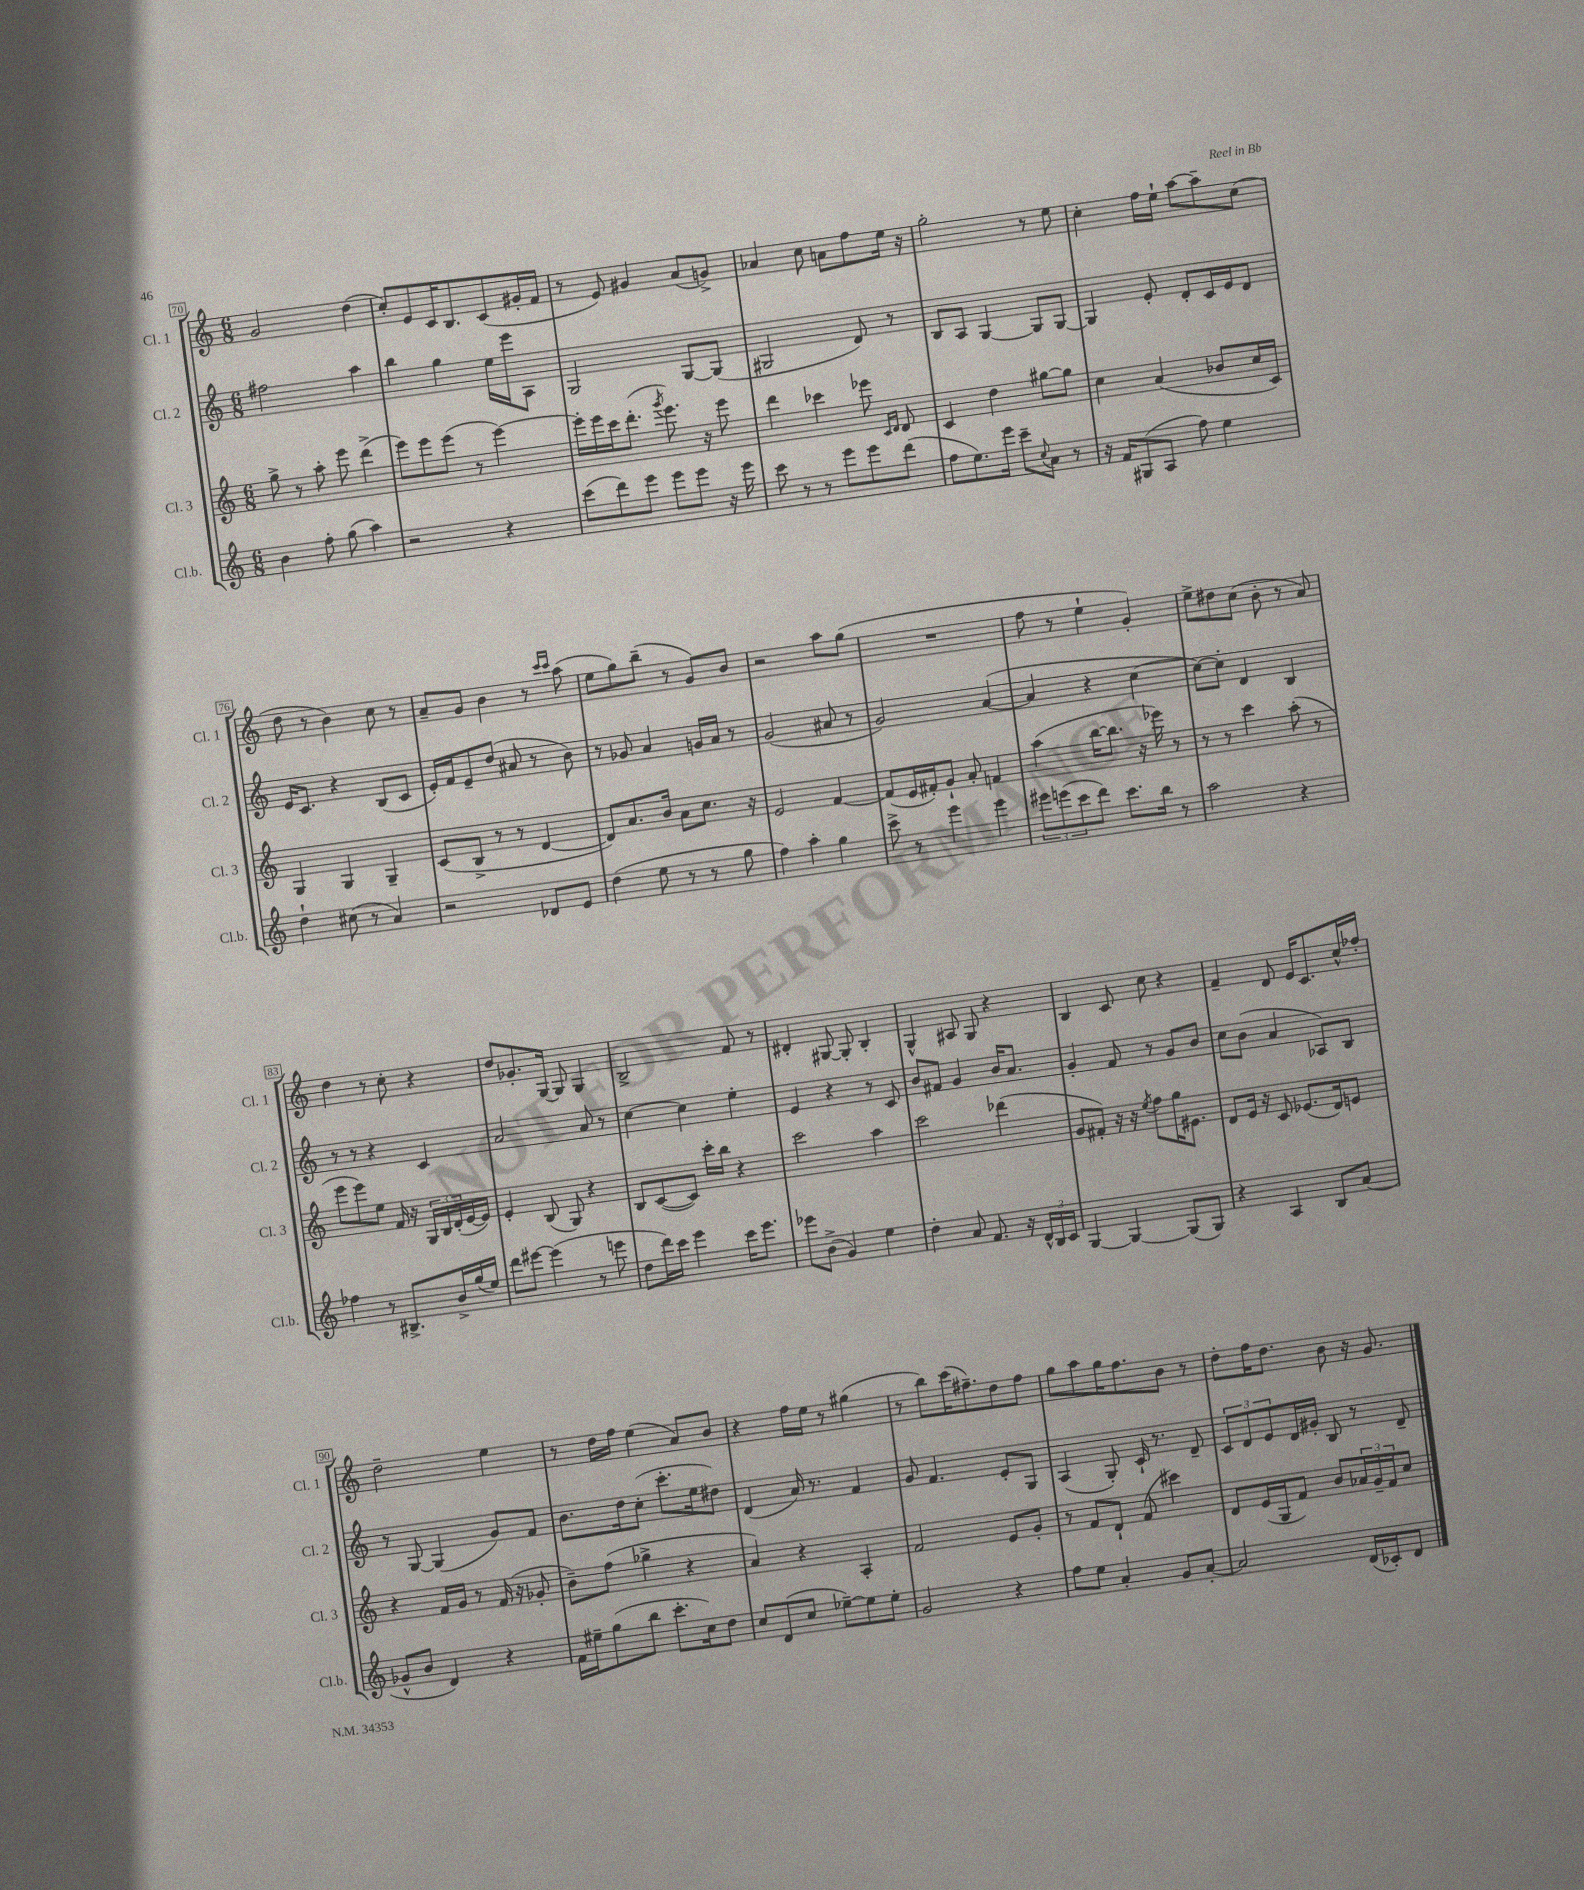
<<
\new StaffGroup <<
\new Staff = "s0" \with { instrumentName = "Cl. 1" shortInstrumentName = "Cl. 1" } {
    \clef treble \key c \major \numericTimeSignature \time 6/8
    g'2 d''4( |
    c''8-.) e'8 c'16 b8. c'8( gis'16-. f'16 |
    r8 e'8) gis'4 a'8( g'8->) |
    aes'4 c''8 a'8 f''8 e''16 r16 |
    g''2-. r8 e''8 |
    c''4-. f''16 e''16-! a''8~ a''8-- c''8( |
    d''8 r8 b'4) c''8 r8 |
    a'8-- g'8 b'4 r8 \grace { c'''16 c'''16 } a''8( |
    e''8 g''8) b''8--( r8 g'8) b'8 |
    r2 a''8 g''8( |
    R2. |
    f''8 r8 e''4-! g'4-.) |
    e''8-> dis''8 c''8( b'8-. r8 a'8) |
    d''4 r8 c''8-. r4 |
    d''8 ges'8.-. g16~ g8 g4 |
    b2-> f'8 r8 |
    dis'4-. gis8~ gis8-. b4-. |
    g4-^ ais8 g8 r4 |
    b4 c'8 c''8 r4 |
    f'4-- d'8 e'16 c'8. c''16-^ fes''16-. |
    d''2-- e''4 |
    r8 d''16 f''16 e''4( a'8) b'8 |
    r4 f''16 e''16 r8 gis''4( |
    r8 b''8) c'''16( fis''8.--) d''8 fis''8 |
    g''8 a''8 g''16 f''8. b'8 r8 |
    d''8-. f''16 d''8. b'8 r16 g'8. \bar "|." |
}
\new Staff = "s1" \with { instrumentName = "Cl. 2" shortInstrumentName = "Cl. 2" } {
    \clef treble \key c \major \numericTimeSignature \time 6/8
    fis''2 a''4 |
    b''4 g''4 e''16 e'''16 a8 |
    g2 g8~ g8( |
    gis2 d'8) r8 |
    b8 a8 g4~ g8 g8~ |
    g4 e'8-. d'8-. c'16 e'16 d'8 |
    e'16 c'8. r4 b8( c'8 |
    e'16-.) f'16 e'8-- d''8( ais'8 r8 b'8) |
    r8 ges'8 a'4 g'16 a'16 r8 |
    g'2( ais'8 r8 |
    g'2) a'4~( |
    a'4 r4 c''4~ |
    c''8~) c''8-. d'4 b4 |
    r8 r8 r4 c'4 |
    a'2 a'8 r8 |
    c''4~ c''4 e''4-. |
    e'4 r4 r8 c'8 |
    b'8 fis'8 g'4 b'16 a'8. |
    g'4-. f'8 r8 g'8 b'8 |
    c''8 b'8( a'4 aes8) b8 |
    r8 g8~ g4( g'8) f'8 |
    b'8. d''16 c''8-.( c'''8.-. e''16 dis''8) |
    d'4( a'16) r8. f'4 |
    g'8 f'4. e'8-. g8 |
    a4( g8-.) c'16-! r8. d'8-- |
    \tuplet 3/2 { c'8 d'8 e'8 } d'16 gis'16-. b8 r8 d'8-- \bar "|." |
}
\new Staff = "s2" \with { instrumentName = "Cl. 3" shortInstrumentName = "Cl. 3" } {
    \clef treble \key c \major \numericTimeSignature \time 6/8
    g''8-> r8 a''8-. e'''8 d'''4->( |
    e'''8) e'''8 e'''8( r8 e'''4~) |
    e'''16-. e'''16 c'''16 d'''8.-.( \acciaccatura { g'''8 } e'''8.) r16 e'''8 |
    d'''4 ces'''4 ees'''8 \grace { c'16 d'16 } d'8 |
    c'4 d''4 gis''8~ gis''8 |
    c''4 a'4( bes'8 c''16 c'16) |
    g4 g4 g4-- |
    c'8( b8-> r8 r8 d'4~ |
    d'8) a'8. b'16 a'8 c''8. r16 |
    e'2 f'4~ |
    f'8( e'16 fis'16-.) g'8-! a'8-. f'4 |
    a''4( b''16~ b''8. r16 ees'''16) r8 |
    r8 r8 c'''4 a''8-.( r8 |
    e'''8 e'''8) e''8 f'16 r16 \tuplet 3/2 { g16 b16 d'16-.( } e'16~ e'16) |
    e'4-. b8( g8) r4 |
    b8 c'8~( c'8) c'''16-. b''16 r4 |
    c'''2 a''4 |
    c'''2 des'''4( |
    g'8 fis'8-.) r16 r16 \acciaccatura { e''8 } f''8 g''16 eis'8. |
    d'8 e'16 r16 c'8 ees'8.( d'16) e'8 |
    r4 f'16 g'16 r8 f'16( r16 ges'8-. |
    b'8--) f''8( ges''4-> r4 |
    a'4) r4 a4-. |
    f'2 e'8 g'8-. |
    r8 f'8 d'8-! f'8( cis'''4) |
    d'8 e'16( g16 f'8) b'8 \tuplet 3/2 { aes'16 g'16-- f'16 } c''8 \bar "|." |
}
\new Staff = "s3" \with { instrumentName = "Cl.b." shortInstrumentName = "Cl.b." } {
    \clef treble \key c \major \numericTimeSignature \time 6/8
    b'4 f''8-. g''8( a''4) |
    r2 r4 |
    c'''8( d'''8) e'''8 e'''8 e'''8 r16 e'''16 |
    c'''8 r8 r8 e'''8 e'''8 d'''8( |
    f''8 e''8.) e'''16 c'''8-- \appoggiatura { c''8 } a'8 r8 |
    r16 f'16 gis8( a8 f''8) e''4 |
    d''4-! cis''8( r8 a'4) |
    r2 des'8 e'8 |
    d''4( e''8 r8 r8 g''8 |
    f''4) a''4-. g''4 |
    c'''8-> r8 e'''4 e'''4 |
    \tuplet 3/2 { eis'''8 e'''8( c'''8 } d'''8) c'''8. b''16 r8 |
    a''2 r4 |
    fes''4 r8 bis8.-> b'16-> g''16( e''16) |
    d'''8 eis'''8~ eis'''4( r8 e'''8 |
    d''8 d'''16) c'''16 e'''4 c'''16 e'''8. |
    ees'''8 b'8->( g'4) e''4 |
    d''4-. a'8 f'8. r16 \tuplet 3/2 { d'16-^ b16 c'16 } |
    g4~ g4~ g8( g8) |
    r4 a4 b8 a'8( |
    ges'8-^ b'8 d'4) r4 |
    f'16 eis''16-- g''8( b''8 c'''8.-. c''16) d''8 |
    c''8 d'8( c''8 ees''8~--) ees''8 ees''8-. |
    g'2 r4 |
    f''8 e''8 a'4-. g'8 a'8~-. |
    a'2 d'16( ces'16-.) d'8 \bar "|." |
}
>>
>>
\layout { \context { \Score currentBarNumber = #70 \override BarNumber.stencil = #(make-stencil-boxer 0.1 0.3 ly:text-interface::print) } }
